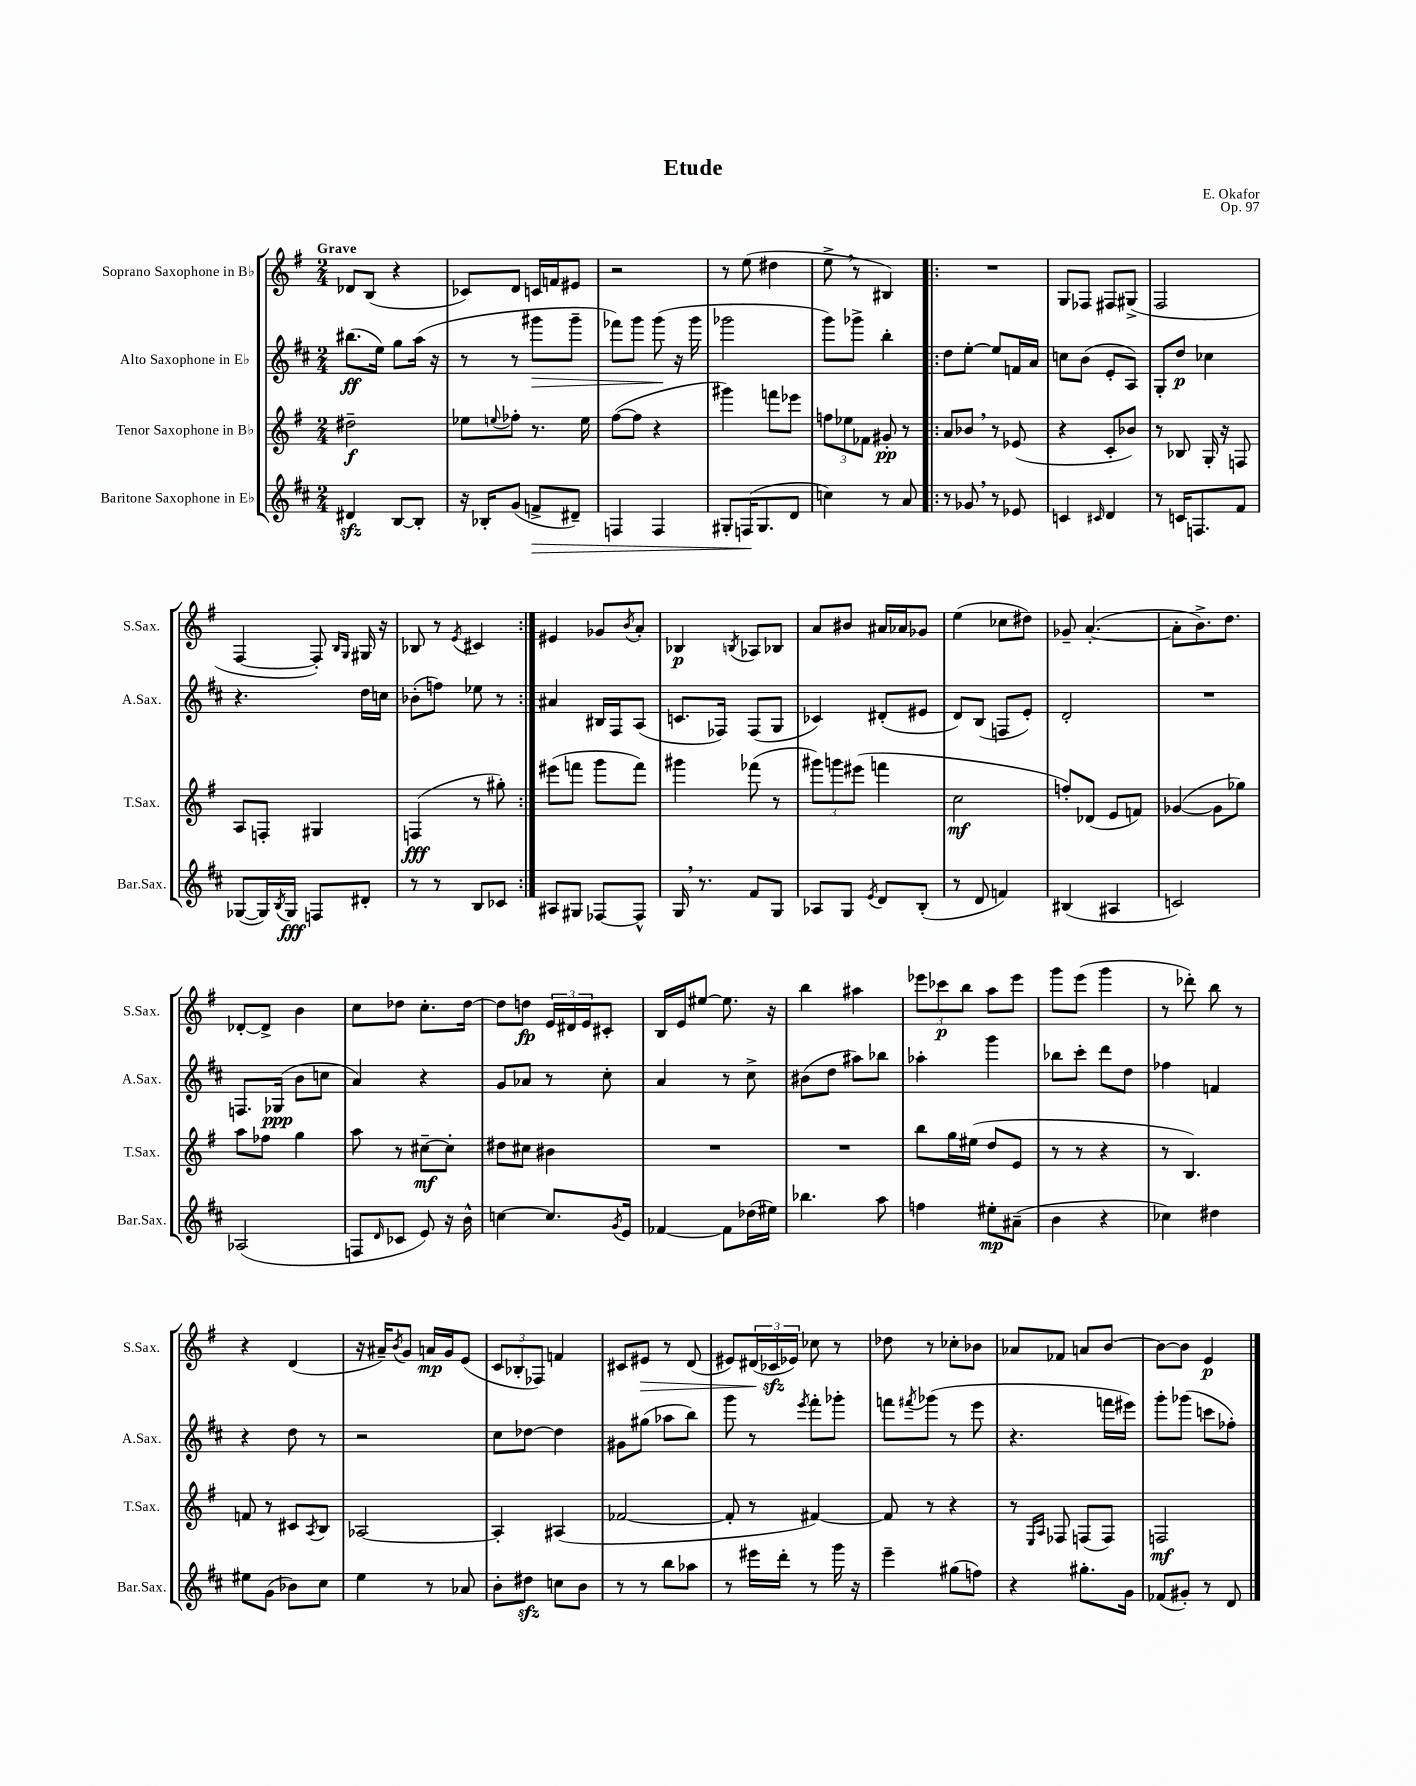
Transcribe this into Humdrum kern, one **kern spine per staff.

**kern	**dynam	**kern	**dynam	**kern	**dynam	**kern	**dynam
*part4	*part4	*part3	*part3	*part2	*part2	*part1	*part1
*staff4	*staff4	*staff3	*staff3	*staff2	*staff2	*staff1	*staff1
*I"Baritone Saxophone in E♭	*	*I"Tenor Saxophone in B♭	*	*I"Alto Saxophone in E♭	*	*I"Soprano Saxophone in B♭	*
*I'Bar.Sax.	*	*I'T.Sax.	*	*I'A.Sax.	*	*I'S.Sax.	*
*clefG2	*	*clefG2	*	*clefG2	*	*clefG2	*
*k[f#c#]	*	*k[f#]	*	*k[f#c#]	*	*k[f#]	*
*M2/4	*	*M2/4	*	*M2/4	*	*M2/4	*
=1	=1	=1	=1	=1	=1	=1	=1
!	!	!	!	!	!	!LO:TX:a:B:t=Grave	!
4d#Xzz/	.	2dd#X~\	f	(8.bb#X\L	ff	8d-X/L	.
.	.	.	.	.	.	(8B/J	.
.	.	.	.	16ee\Jk)	.	.	.
[8B/L	.	.	.	8gg\L	.	4r	.
8B'/J]	.	.	.	(16aa\Jk	.	.	.
.	.	.	.	16r	.	.	.
=2	=2	=2	=2	=2	=2	=2	=2
16r	.	8ee-X\L	.	8r	.	8c-X/L)	.
16B-X'/KL	.	.	.	.	.	.	.
.	.	8qqeen/	.	.	.	.	.
(8g/J	.	8ff-X'\J	.	8r	.	8d/J	.
!	!LO:HP:b	!	!	!	!LO:HP:b	!	!
8fn^/L	>	8.r	.	8ggg#X\L	>	16cn/LL	.
.	.	.	.	.	.	16fn/J	.
8d#X~/J)	.	.	.	8ggg#~\J	.	8e#X/J	.
.	.	16ee\	.	.	.	.	.
=3	=3	=3	=3	=3	=3	=3	=3
4Fn/	.	([8ff#\L	.	8fff-X\L)	.	2r	.
.	.	8ff#\J]	.	8ggg\J	.	.	.
4F/	.	4r	.	(8ggg\	.	.	.
.	.	.	.	16r	]	.	.
.	.	.	.	16ggg\	.	.	.
=4	=4	=4	=4	=4	=4	=4	=4
8G#X'/L	.	4ggg#X\)	.	2ggg-X\	.	8r	.
(16Fn/K	.	.	.	.	.	(8ee\	.
8.G#/	]	.	.	.	.	.	.
.	.	8fffn\L	.	.	.	4dd#X\	.
8d/J	.	8eee-X\J	.	.	.	.	.
=5	=5	=5	=5	=5	=5	=5	=5
4ccn\)	.	12ffn\L	.	8ggg\L)	.	8ee^,\	.
.	.	12ee-X\	.	.	.	.	.
.	.	.	.	8ggg-X^\J	.	8r	.
.	.	12f-X\J	.	.	.	.	.
8r	.	8g#X'/	pp	4bb'\	.	4B#X/)	.
8a/	.	8r	.	.	.	.	.
=6!|:	=6!|:	=6!|:	=6!|:	=6!|:	=6!|:	=6!|:	=6!|:
8r	.	8a/L	.	8dd\L	.	2r	.
8g-X,/	.	8b-X,/J	.	[8ee'\J	.	.	.
8r	.	8r	.	8ee/L]	.	.	.
8e-X/	.	(8e-X/	.	16fn/L	.	.	.
.	.	.	.	16a/JJ	.	.	.
=7	=7	=7	=7	=7	=7	=7	=7
4cn/	.	4r	.	8ccn\L	.	8G/L	.
.	.	.	.	(8b\J	.	8F-X/J	.
16qqc#X/	.	.	.	.	.	.	.
4d/	.	8c'/L	.	8e'/L	.	8F#X/L	.
.	.	8b-X/J)	.	8A/J)	.	(8G#X^/J	.
=8	=8	=8	=8	=8	=8	=8	=8
8r	.	8r	.	8G'/L	.	2F#/	.
16cn/KL	.	8B-X/	.	8dd/J	p	.	.
8.Fn/	.	.	.	.	.	.	.
.	.	16G'/	.	4cc-X\	.	.	.
.	.	16r	.	.	.	.	.
8f#/J	.	8Fn/	.	.	.	.	.
!!LO:LB:g=z
=9	=9	=9	=9	=9	=9	=9	=9
([8G-X/L	.	8A/L	.	4.r	.	[4F#/	.
16G-/L])	.	8Fn'/J	.	.	.	.	.
8qB/	.	.	.	.	.	.	.
16G-/JJ	fff	.	.	.	.	.	.
8Fn/L	.	4G#X/	.	.	.	8F#'/])	.
.	.	.	.	.	.	16qqB/LL	.
.	.	.	.	.	.	16qqG/JJ	.
8d#X'/J	.	.	.	16dd\LL	.	16G#X/	.
.	.	.	.	16ccn\JJ	.	16r	.
=10	=10	=10	=10	=10	=10	=10	=10
8r	.	(4Fn/	fff	(8b-X'\L	.	8B-X/	.
8r	.	.	.	8ffn\J)	.	8r	.
.	.	.	.	.	.	8qe/	.
8B/L	.	8r	.	8ee-X\	.	4c#X/	.
8c-X/J	.	8gg#X'\)	.	8r	.	.	.
=11:|!	=11:|!	=11:|!	=11:|!	=11:|!	=11:|!	=11:|!	=11:|!
8A#X/L	.	(8eee#X\L	.	4a#X/	.	4e#X/	.
8G#X/J	.	8fffn\J	.	.	.	.	.
[8F-X/L	.	8ggg\L	.	16B#X/LL	.	8g-X/L	.
.	.	.	.	16F#/J	.	.	.
.	.	.	.	.	.	8qb/	.
8F-^^/J]	.	8fff\J)	.	(8A/J	.	8a'/J	.
=12	=12	=12	=12	=12	=12	=12	=12
16G,/	.	4ggg#X\	.	8.cn/L	.	4B-X/	p
8.r	.	.	.	.	.	.	.
.	.	.	.	16F-X/Jk)	.	.	.
.	.	.	.	.	.	8qBn/	.
8f#/L	.	(8fff-X\	.	(8F-/L	.	8A-X/L	.
8G/J	.	8r	.	8G/J	.	8B-X/J	.
=13	=13	=13	=13	=13	=13	=13	=13
8A-X/L	.	12ggg#X\L)	.	4c-X/)	.	8a/L	.
.	.	12gggn\	.	.	.	.	.
8G/J	.	.	.	.	.	8b#X/J	.
.	.	(12eee#X\J	.	.	.	.	.
8qe/	.	.	.	.	.	.	.
8d/L	.	4fffn\	.	(8d#X'/L	.	16a#X/LL	.
.	.	.	.	.	.	16a-X/J	.
(8B'/J	.	.	.	8e#X/J	.	8g-X/J	.
=14	=14	=14	=14	=14	=14	=14	=14
8r	.	2cc\	mf	8d/L)	.	(4ee\	.
8d/	.	.	.	(8B/J	.	.	.
4fn/)	.	.	.	8Fn/L	.	8cc-X\L	.
.	.	.	.	8e'/J)	.	8dd#X\J)	.
=15	=15	=15	=15	=15	=15	=15	=15
(4B#X/	.	8ffn'/L)	.	2d'/	.	8g-X~/	.
.	.	(8d-X/J	.	.	.	([4.a'/	.
4A#X/	.	8e/L	.	.	.	.	.
.	.	8fn/J)	.	.	.	.	.
=16	=16	=16	=16	=16	=16	=16	=16
2cn/)	.	([4g-X/	.	2r	.	8a'\L]	.
.	.	.	.	.	.	8.b^\)	.
.	.	8g-\L]	.	.	.	.	.
.	.	.	.	.	.	8.dd\J	.
.	.	8gg-X\J)	.	.	.	.	.
!!LO:LB:g=z
=17	=17	=17	=17	=17	=17	=17	=17
(2A-X/	.	8aa\L	.	8.Fn/L	.	[8d-X'/L	.
.	.	8ff-X\J	.	.	.	8d-^/J]	.
.	.	.	.	(16G-X/Jk	ppp	.	.
.	.	4gg\	.	8b\L	.	4b\	.
.	.	.	.	8ccn\J	.	.	.
=18	=18	=18	=18	=18	=18	=18	=18
8Fn/L	.	8aa\	.	4a/)	.	8cc\L	.
16qqd/	.	.	.	.	.	.	.
8c-X/J	.	8r	.	.	.	8dd-X\J	.
8e/)	.	[8cc#X~\L	mf	4r	.	8.cc'\L	.
16r	.	8cc#'\J]	.	.	.	.	.
16b^^\	.	.	.	.	.	[16dd-\Jk	.
=19	=19	=19	=19	=19	=19	=19	=19
[4ccn\	.	8dd#X\L	.	8g/L	.	8dd-\L]	.
.	.	8cc#X\J	.	8a-X/J	.	8ddn\J	fp
8.cc/L]	.	4b#X\	.	8r	.	24e/LL	.
.	.	.	.	.	.	24d#X/	.
.	.	.	.	.	.	24e/J	.
.	.	.	.	8cc#'\	.	8c#X'/J	.
8qg/	.	.	.	.	.	.	.
16e/Jk	.	.	.	.	.	.	.
=20	=20	=20	=20	=20	=20	=20	=20
[4f-X/	.	2r	.	4a/	.	16B/LL	.
.	.	.	.	.	.	16e/J	.
.	.	.	.	.	.	[8ee#X/J	.
8f-\L]	.	.	.	8r	.	8.ee#\]	.
(16dd-X\L	.	.	.	8cc#^\	.	.	.
16ee#X\JJ)	.	.	.	.	.	16r	.
=21	=21	=21	=21	=21	=21	=21	=21
4.bb-X\	.	2r	.	(8b#X\L	.	4bb\	.
.	.	.	.	8dd\J	.	.	.
.	.	.	.	8aa#X\L)	.	4aa#X\	.
8aa\	.	.	.	8bb-X\J	.	.	.
=22	=22	=22	=22	=22	=22	=22	=22
4ffn\	.	8bb\L	.	4aa-X'\	.	12eee-X\L	.
.	.	.	.	.	.	12ccc-X\	p
.	.	16gg\L	.	.	.	.	.
.	.	.	.	.	.	12bb\J	.
.	.	(16ee#X\JJ	.	.	.	.	.
8ee#X'\L	mp	8dd/L	.	4ggg\	.	8aa\L	.
(8a#X~\J	.	8e/J	.	.	.	8eee-\J	.
=23	=23	=23	=23	=23	=23	=23	=23
4b\	.	8r	.	8bb-X\L	.	8ggg\L	.
.	.	8r	.	8ccc#'\J	.	(8eee\J	.
4r	.	4r	.	8ddd\L	.	4ggg\	.
.	.	.	.	8dd\J	.	.	.
=24	=24	=24	=24	=24	=24	=24	=24
4cc-X\)	.	8r	.	4ff-X\	.	8r	.
.	.	4.B/)	.	.	.	8ddd-X'\)	.
4dd#X\	.	.	.	4fn/	.	8bb\	.
.	.	.	.	.	.	8r	.
!!LO:LB:g=z
=25	=25	=25	=25	=25	=25	=25	=25
8ee#X\L	.	8fn/	.	4r	.	4r	.
(8g\J	.	8r	.	.	.	.	.
8b-X\L)	.	8c#X/L	.	8dd\	.	(4d/	.
.	.	8qA/	.	.	.	.	.
8cc#\J	.	8B/J	.	8r	.	.	.
=26	=26	=26	=26	=26	=26	=26	=26
4ee\	.	[2A-X/	.	2r	.	16r	.
.	.	.	.	.	.	16a#X~/KL)	.
.	.	.	.	.	.	8qb/	.
.	.	.	.	.	.	8g/J	.
8r	.	.	.	.	.	16an/LL	mp
.	.	.	.	.	.	16g/J	.
8a-X/	.	.	.	.	.	(8e/J	.
=27	=27	=27	=27	=27	=27	=27	=27
8b'\L	.	4A-'/]	.	8cc#\L	.	12c/L	.
.	.	.	.	.	.	12B-X'/	.
8dd#Xzz\J	.	.	.	[8dd-X\J	.	.	.
.	.	.	.	.	.	12F-X/J)	.
8ccn\L	.	(4A#X/	.	4dd-\]	.	4fn/	.
8b\J	.	.	.	.	.	.	.
=28	=28	=28	=28	=28	=28	=28	=28
8r	.	[2f-X/	.	8g#X\L	.	8c#X/L	.
!	!	!	!	!	!	!	!LO:HP:b
8r	.	.	.	(8gg#X\J	.	8e#X/J	>
8bb\L	.	.	.	8aa-X\L	.	8r	.
8aa-X\J	.	.	.	8bb\J)	.	(8d/	.
=29	=29	=29	=29	=29	=29	=29	=29
8r	.	8f-'/]	.	8ggg\	.	8e#X/L)	.
16eee#X\LL	.	8r	.	8r	.	(24d#X/L	.
.	.	.	.	.	.	24c-Xzz/	.
16ddd'\JJ	.	.	.	.	.	.	.
.	.	.	.	.	.	24e-X/JJ)	]
.	.	.	.	8qeee/	.	.	.
8r	.	[4f#X/)	.	8fff#'\L	.	8cc-X\	.
16ggg\	.	.	.	8ggg-X'\J	.	8r	.
16r	.	.	.	.	.	.	.
=30	=30	=30	=30	=30	=30	=30	=30
4eee~\	.	8f#/]	.	8fffn\L	.	8dd-X\	.
.	.	.	.	8qfff#X/	.	.	.
.	.	8r	.	(8ggg-X\J	.	8r	.
(8gg#X\L	.	4r	.	8r	.	8cc-X'\L	.
8ffn\J)	.	.	.	8eee\	.	8b-X\J	.
=31	=31	=31	=31	=31	=31	=31	=31
4r	.	8r	.	4.r	.	8a-X/L	.
.	.	16qqE/LL	.	.	.	.	.
.	.	16qqA/JJ	.	.	.	.	.
.	.	8F-X/	.	.	.	8f-X/J	.
8.gg#X'\L	.	(8Fn/L	.	.	.	8an/L	.
.	.	8F/J)	.	16fffn\LL	.	[8b/J	.
16g\Jk	.	.	.	16eee#X\JJ)	.	.	.
=32	=32	=32	=32	=32	=32	=32	=32
(8f-X/L	.	2Fn/	mf	8ggg'\L	.	8b\L_	.
8g#X'/J)	.	.	.	(8ggg-X\J	.	8b\J]	.
8r	.	.	.	8cccn\L	.	4e/	p
8d/	.	.	.	8ff-X'\J)	.	.	.
==	==	==	==	==	==	==	==
*-	*-	*-	*-	*-	*-	*-	*-
